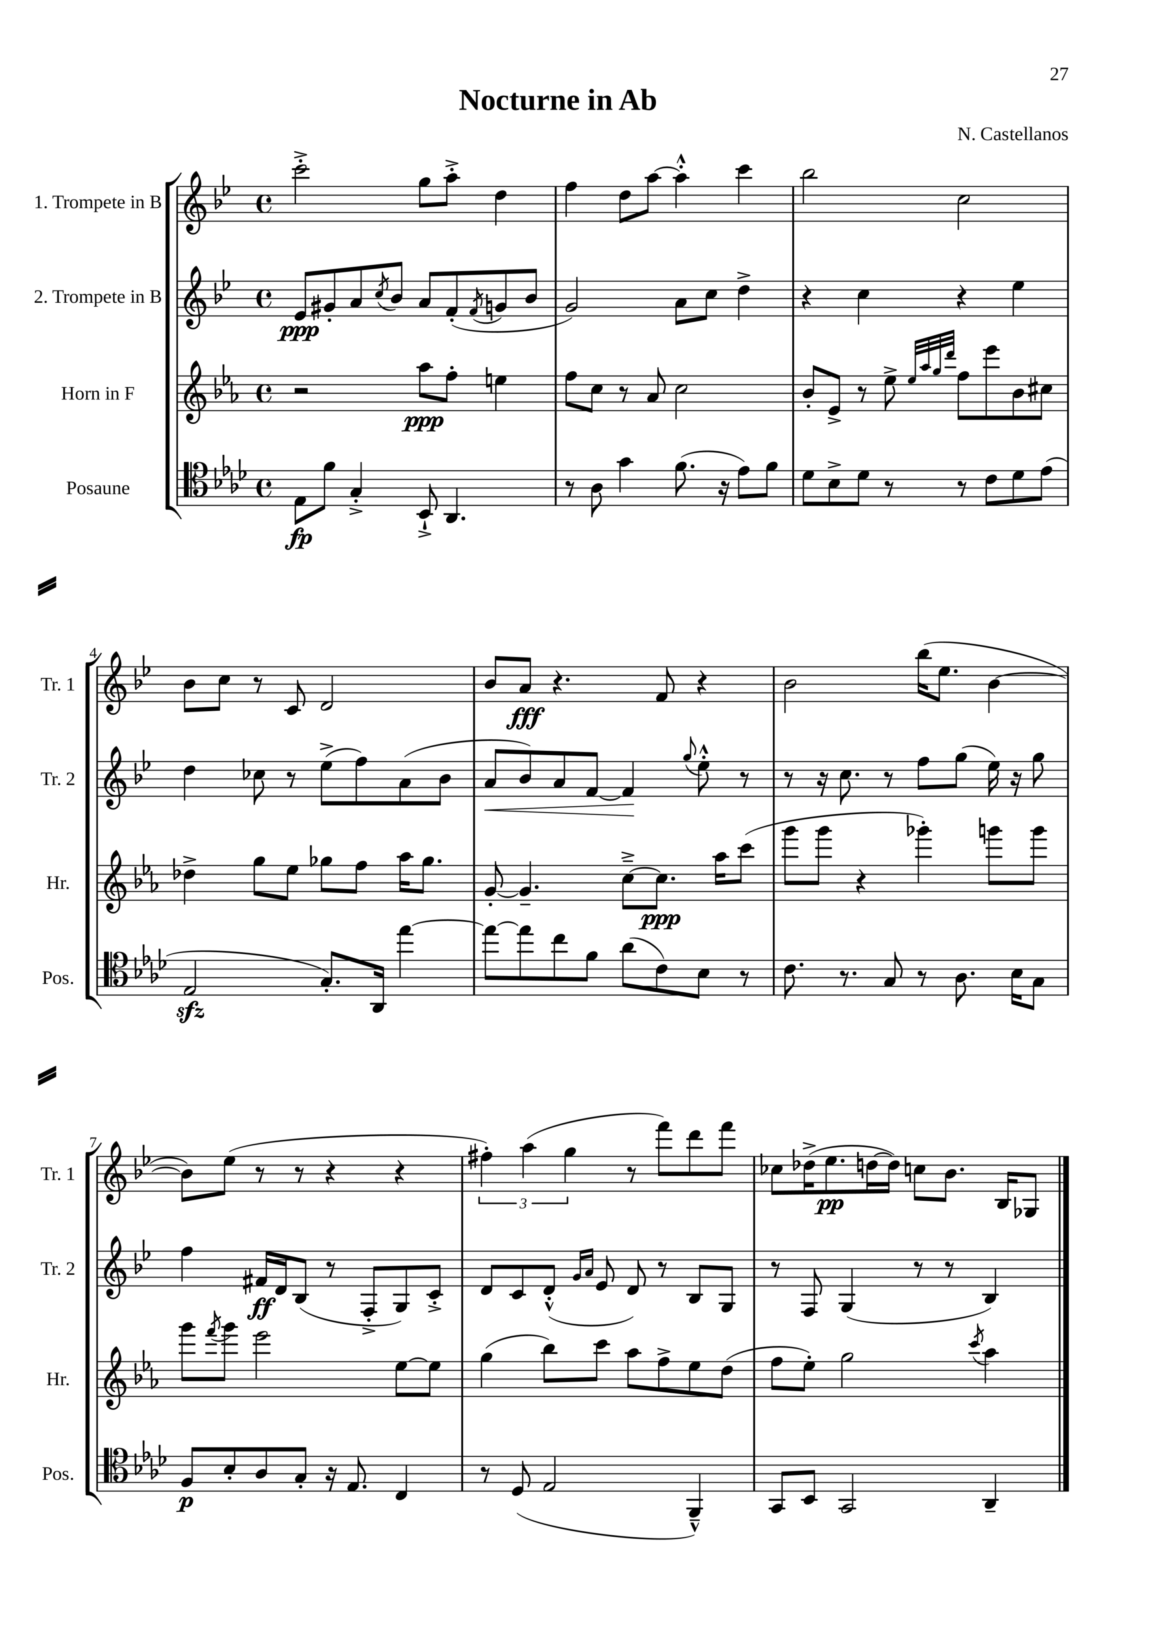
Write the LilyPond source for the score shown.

\header { title = "Nocturne in Ab" composer = "N. Castellanos" }
<<
\new StaffGroup <<
\new Staff = "s0" \with { instrumentName = "1. Trompete in B" shortInstrumentName = "Tr. 1" } {
    \clef treble \key bes \major \defaultTimeSignature \time 4/4
    c'''2-.-> g''8 a''8-.-> d''4 |
    f''4 d''8 a''8~ a''4-.-^ c'''4 |
    bes''2 c''2 |
    bes'8 c''8 r8 c'8 d'2 |
    bes'8 a'8\fff r4. f'8 r4 |
    bes'2 bes''16( ees''8. bes'4~ |
    bes'8) ees''8( r8 r8 r4 r4 |
    \tuplet 3/2 { fis''4-.) a''4( g''4 } r8 f'''8) d'''8 f'''8 |
    ces''8 des''16->( ees''8.\pp d''16~ d''16) c''8 bes'8. bes16 ges8 \bar "|." |
}
\new Staff = "s1" \with { instrumentName = "2. Trompete in B" shortInstrumentName = "Tr. 2" } {
    \clef treble \key bes \major \defaultTimeSignature \time 4/4
    ees'8\ppp gis'8-. a'8 \acciaccatura { c''8 } bes'8 a'8 f'8-.( \acciaccatura { f'8 } g'8 bes'8 |
    g'2) a'8 c''8 d''4-> |
    r4 c''4 r4 ees''4 |
    d''4 ces''8 r8 ees''8->( f''8) a'8( bes'8 |
    a'8\< bes'8) a'8 f'8~ f'4\! \appoggiatura { g''8 } ees''8-.-^ r8 |
    r8 r16 c''8. r8 f''8 g''8( ees''16) r16 g''8 |
    f''4 fis'16\ff d'16 bes8( r8 f8-.-> g8) c'8-.-> |
    d'8 c'8 d'8-.-^( \grace { g'16 a'16 } ees'8 d'8) r8 bes8 g8 |
    r8 f8 g4( r8 r8 bes4) \bar "|." |
}
\new Staff = "s2" \with { instrumentName = "Horn in F" shortInstrumentName = "Hr." } {
    \clef treble \key ees \major \defaultTimeSignature \time 4/4
    r2 aes''8\ppp f''8-. e''4 |
    f''8 c''8 r8 aes'8 c''2 |
    bes'8-. ees'8-> r8 ees''8-> \grace { ees''32 aes''32 g''32 d'''32 } f''8 ees'''8 bes'8 cis''8 |
    des''4-> g''8 ees''8 ges''8 f''8 aes''16 ges''8. |
    g'8~-. g'4.-- c''8~---> c''8.\ppp aes''16 c'''8( |
    g'''8 g'''8 r4 ges'''4-.) g'''8 g'''8 |
    g'''8 \acciaccatura { f'''8 } g'''8 ees'''2 ees''8~ ees''8 |
    g''4( bes''8) c'''8 aes''8 f''8-> ees''8 d''8( |
    f''8 ees''8-.) g''2 \acciaccatura { c'''8 } aes''4 \bar "|." |
}
\new Staff = "s3" \with { instrumentName = "Posaune" shortInstrumentName = "Pos." } {
    \clef tenor \key aes \major \defaultTimeSignature \time 4/4
    ees8\fp f'8 g4-.-> bes,8-!-> aes,4. |
    r8 aes8 g'4 f'8.( r16 ees'8) f'8 |
    des'8 bes8-> des'8 r8 r8 c'8 des'8 ees'8( |
    ees2\sfz g8.-.) aes,16 ees''4~ |
    ees''8~ ees''8 c''8 f'8 aes'8( c'8) bes8 r8 |
    c'8. r8. g8 r8 aes8. bes16 g8 |
    f8\p bes8-. aes8 g8-. r16 ees8. c4 |
    r8 des8( ees2 f,4---^) |
    g,8 bes,8 g,2 aes,4-- \bar "|." |
}
>>
>>
